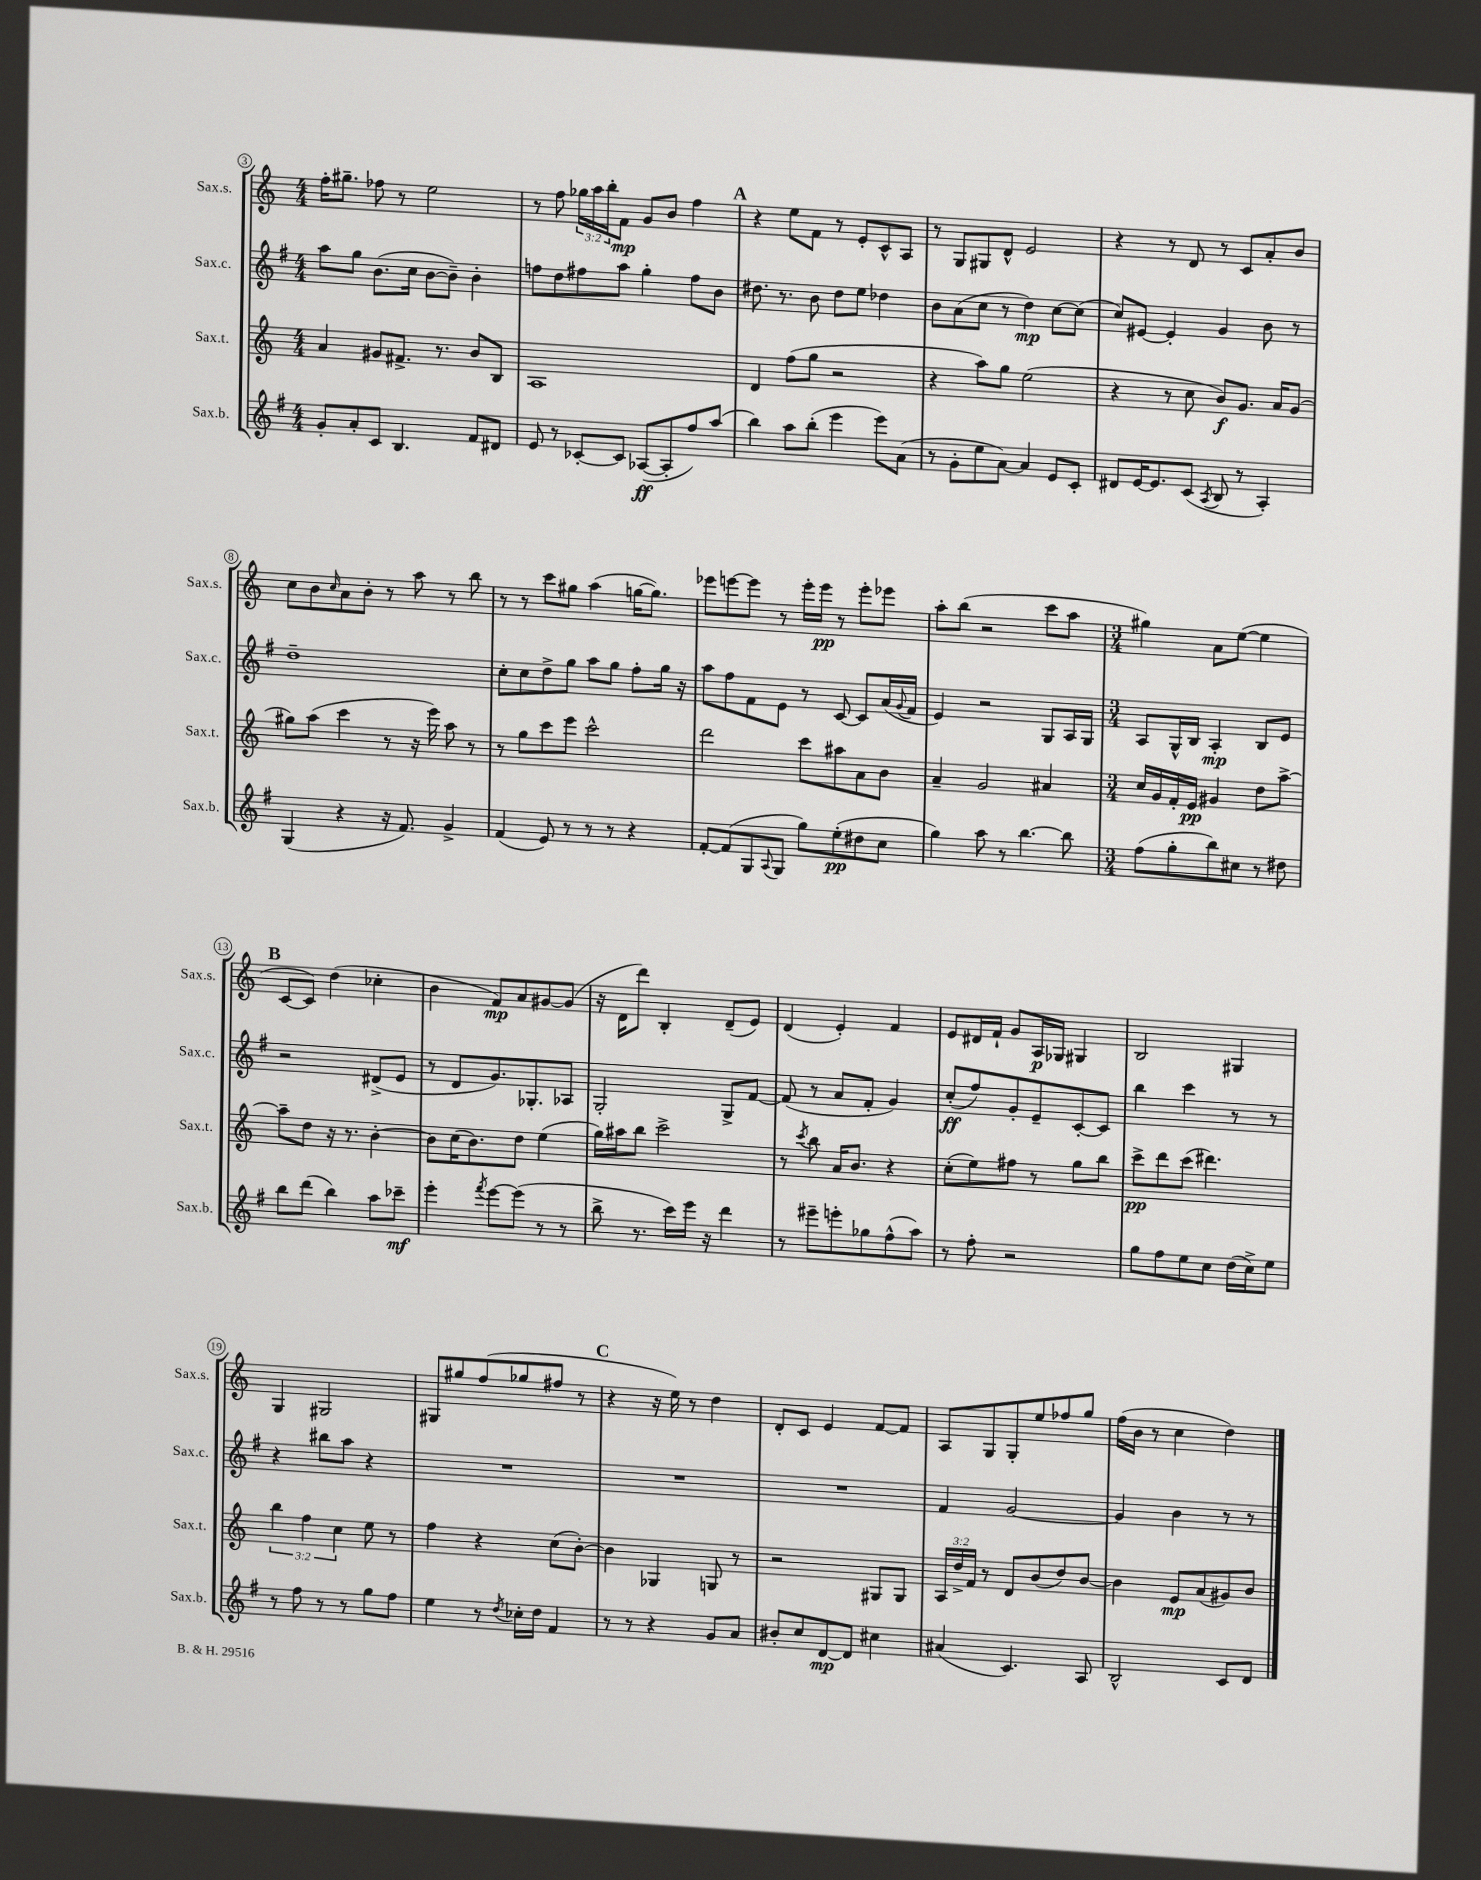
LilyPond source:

<<
\new StaffGroup <<
\new Staff = "s0" \with { instrumentName = "Sax.s." shortInstrumentName = "Sax.s." } {
    \clef treble \key c \major \numericTimeSignature \time 4/4 \override Staff.TupletNumber.text = #tuplet-number::calc-fraction-text
    f''16-. gis''8.-- fes''8 r8 e''2 |
    r8 f''8 \tuplet 3/2 { ges''16 a''16 b''16-. } f'8\mp g'8 b'8 f''4 |
    \mark \markup { \bold "A" } r4 e''8 f'8 r8 e'8-. c'8-^ a8 |
    r8 g8 gis8 d'8-^ e'2 |
    r4 r8 d'8 r8 c'8 a'8-. b'8 |
    c''8 b'8 \grace { c''16 } a'8 b'8-. r8 a''8 r8 b''8 |
    r8 r8 c'''8 gis''8 a''4( g''16~ g''8.) |
    ees'''8 e'''8~ e'''8 r8 e'''16-. e'''16\pp r8 e'''8-. ees'''8 |
    a''8-. b''8( r2 c'''8 a''8 |
    \numericTimeSignature \time 3/4 gis''4) a'8 e''8~( e''4 |
    \mark \markup { \bold "B" } c'8~ c'8) d''4( ces''4-. |
    b'4 f'8\mp) a'8 gis'8~ gis'8( |
    r16 d'16 d'''8) b4-. d'8--( e'8) |
    d'4( e'4-.) f'4 |
    e'8 dis'16 f'16-! g'8 a16\p ges16 gis4 |
    b2 gis4 |
    g4 gis2 |
    gis8 gis''8 f''8( ges''8 fis''8 r8 |
    \mark \markup { \bold "C" } r4 r16 e''16) r8 d''4 |
    d'8-. c'8 e'4 f'8~ f'8 |
    a8 g8 g8-. e''8 fes''8 g''8 |
    f''16( b'16 r8 c''4 d''4) \bar "|." |
}
\new Staff = "s1" \with { instrumentName = "Sax.c." shortInstrumentName = "Sax.c." } {
    \clef treble \key g \major \numericTimeSignature \time 4/4
    a''8 g''8 b'8.( c''16 b'8~ b'8--) b'4-. |
    f''8 d''8 fis''8 a''8 g''4-. fis''8 b'8 |
    \mark \markup { \bold "A" } dis''8. r8. b'8 dis''8 e''8 des''4 |
    b'8 a'8( c''8 r8 d''4\mp) c''8~ c''8( |
    c''8) eis'8~ eis'4-. g'4 b'8 r8 |
    d''1-- |
    c''8-. c''8 d''8-> g''8 a''8 g''8 fis''8-. g''16 r16 |
    a''8 fis''8 fis'8 e'8 r8 c'8~ c'8 a'16( \appoggiatura { g'8 } fis'16 |
    e'4) r2 g8 a16 g16 |
    \numericTimeSignature \time 3/4 a8 g16-^ b16 a4-.\mp b8 e'8 |
    \mark \markup { \bold "B" } r2 dis'8->( e'8 |
    r8 d'8 g'8.) ges8.-. aes8 |
    g2-. g8-> fis'8~ |
    fis'8( r8 a'8 fis'8-. g'4) |
    c''8-.\ff( fis''8) g'8-. e'8-- c'8~-. c'8 |
    b''4 c'''4 r8 r8 |
    r4 bis''8 a''8 r4 |
    R2. |
    \mark \markup { \bold "C" } R2. |
    R2. |
    fis'4 g'2~ |
    g'4 b'4 r8 r8 \bar "|." |
}
\new Staff = "s2" \with { instrumentName = "Sax.t." shortInstrumentName = "Sax.t." } {
    \clef treble \key c \major \numericTimeSignature \time 4/4 \override Staff.TupletNumber.text = #tuplet-number::calc-fraction-text
    a'4 gis'8 fis'8.-> r8. b'8 b8 |
    a1 |
    \mark \markup { \bold "A" } d'4 f''8( g''8 r2 |
    r4 a''8) g''8 e''2( |
    r4 r8 c''8 b'8\f) g'8. a'16 g'8( |
    gis''8) a''8( c'''4 r8 r16 e'''16) a''8 r8 |
    r8 g''8 c'''8 e'''8 c'''2-^ |
    d'''2 c'''8 ais''8 a'8 b'8 |
    a'4-- g'2 ais'4 |
    \numericTimeSignature \time 3/4 c''16 g'16 f'16-. e'16\pp gis'4 d''8 a''8~-> |
    \mark \markup { \bold "B" } a''8-- d''8 r16 r8. b'4~-. |
    b'8 c''16( b'8.) d''8 e''4( |
    g''16) ais''16 b''8 c'''2-> |
    r8 \acciaccatura { c'''8 } b''8 a'16 b'8. r4 |
    c''8-.( e''8) fis''8 r8 g''8 b''8 |
    c'''8->\pp d'''8 c'''8( dis'''4.) |
    \tuplet 3/2 { b''4 f''4 c''4 } e''8 r8 |
    f''4 r4 c''8( b'8~-.) |
    \mark \markup { \bold "C" } b'4 ges4 g8 r8 |
    r2 gis8 gis8 |
    \tuplet 3/2 { a16 d''16-> f'16 } r8 d'8 b'8( d''8) b'8~ |
    b'4 e'8\mp a'8( gis'8) b'8 \bar "|." |
}
\new Staff = "s3" \with { instrumentName = "Sax.b." shortInstrumentName = "Sax.b." } {
    \clef treble \key g \major \numericTimeSignature \time 4/4
    g'8-. a'8-. c'8 b4. fis'8 dis'8 |
    e'8 r8 ces'8~-. ces'8 aes8~\ff( aes8-. fis''8) a''8( |
    \mark \markup { \bold "A" } b''4) a''8 b''8-.( e'''4 e'''8) a'8( |
    r8 g'8-. e''8 a'8~) a'4 e'8 c'8-. |
    dis'8 e'16~ e'8. c'8( \acciaccatura { a8 } b8 r8 a4-.) |
    g4( r4 r16 fis'8.) g'4-> |
    fis'4( e'8) r8 r8 r8 r4 |
    fis'8~-. fis'8( g8 \appoggiatura { a8 } g8 g''8) e''8-.\pp( dis''8 c''8 |
    g''4) a''8 r8 b''4.~ b''8 |
    \numericTimeSignature \time 3/4 fis''8( g''8-. b''8) cis''8 r8 dis''8 |
    \mark \markup { \bold "B" } b''8 d'''8( b''4) a''8 ces'''8--\mf |
    e'''4-. \acciaccatura { fis'''8 } e'''8~ e'''8( r8 r8 |
    b''8-> r8. c'''16) e'''16 r16 d'''4 |
    r8 eis'''8-- e'''8-. ges''8 fis''8-^( a''8) |
    r8 fis''8-. r2 |
    g''8 fis''8 e''8 c''8 d''16( c''16->) e''8 |
    r8 fis''8 r8 r8 g''8 fis''8 |
    e''4 r8 \acciaccatura { d''8 } ces''16-. d''16 fis'4 |
    \mark \markup { \bold "C" } r8 r8 r4 g'8 a'8 |
    bis'8-. c''8 d'8~\mp d'8 cis''4 |
    ais'4( c'4.) a8 |
    b2-^ c'8 d'8 \bar "|." |
}
>>
>>
\layout { \context { \Score currentBarNumber = #3 \override BarNumber.stencil = #(make-stencil-circler 0.1 0.3 ly:text-interface::print) } }
